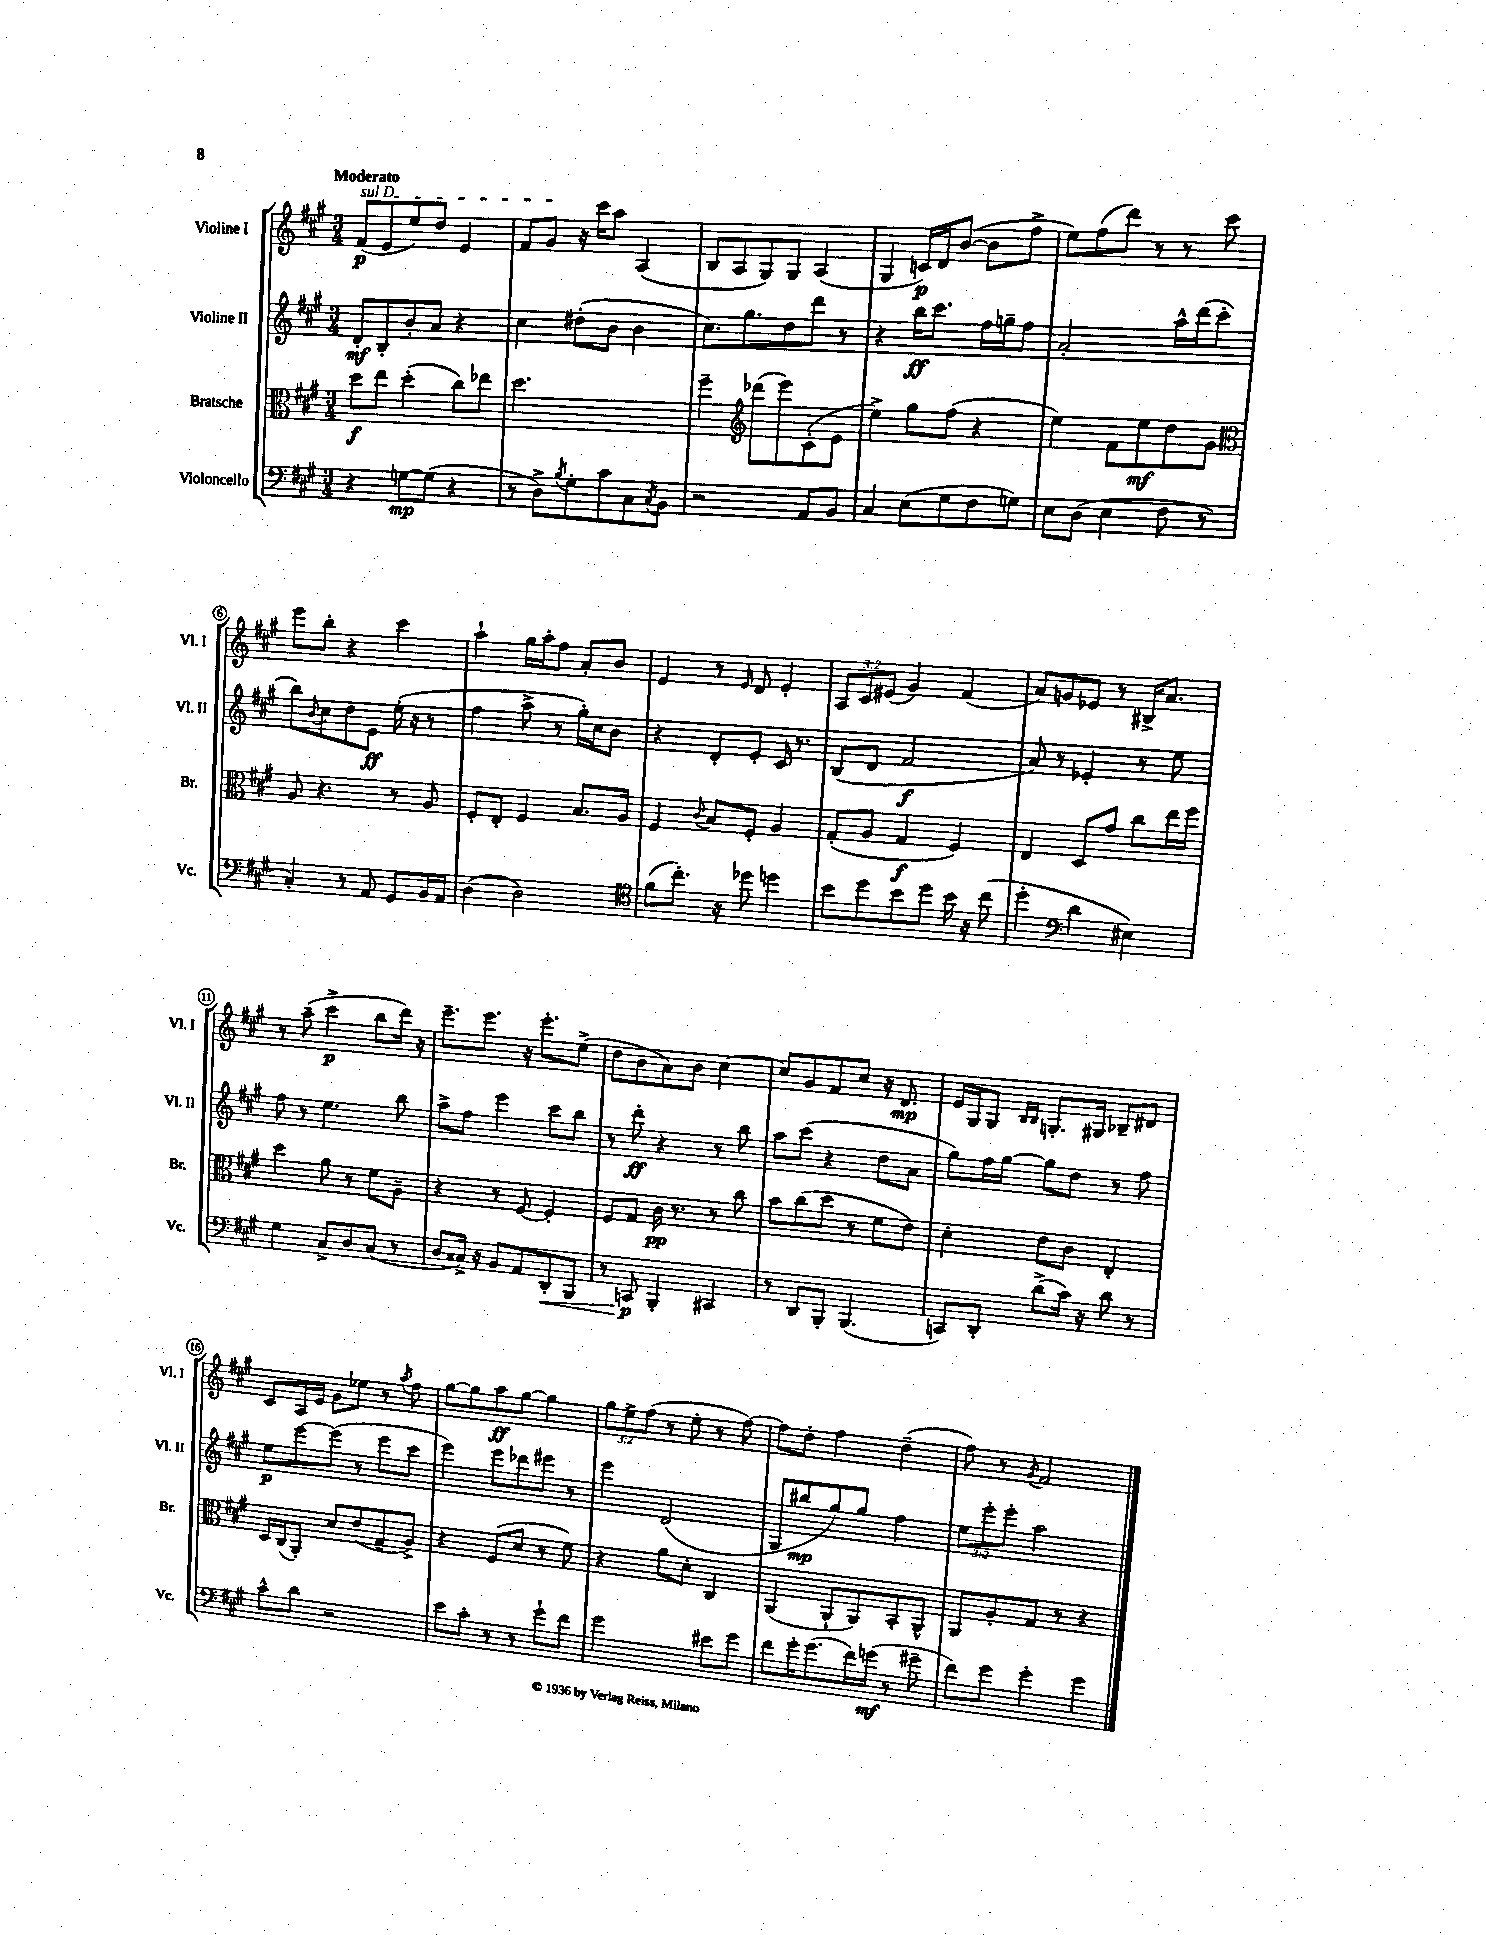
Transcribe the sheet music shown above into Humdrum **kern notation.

**kern	**kern	**kern	**kern
*staff4	*staff3	*staff2	*staff1
*clefF4	*clefC3	*clefG2	*clefG2
*k[f#c#g#]	*k[f#c#g#]	*k[f#c#g#]	*k[f#c#g#]
*M3/4	*M3/4	*M3/4	*M3/4
4r	8dd	8d'	(8f#
.	8ee	8B'	8e
[8G	(4dd'	8b'	8ee)
(8G]	.	8a	8dd
4r	8cc#)	4r	4e
.	8ee-	.	.
=	=	=	=
8r	2.dd	4cc#	8f#
8D^)	.	.	8g#
8qB	.	.	.
8G#'	.	(8dd#'	16r
.	.	.	16ccc#
8c#	.	8b	8aa
8C#	.	4b	(4A
8qC#	.	.	.
8BB	.	.	.
=	=	=	=
2r	4ff#~	8.cc#)	8B
.	.	.	8A
.	.	8.gg#	.
*	*clefG2	*	*
.	(8ddd-	.	8G#)
.	8eee)	8dd	8G#
8AA	(8c#'	8ddd	(4A
8BB	8e	8r	.
=	=	=	=
4C#	4ee^)	4r	4G#
(8E	8gg#	16bb	16c)
.	.	8.ccc#	16d
8G#	(8ff#	.	([8b
8F#	4r	16ff#	8b]
.	.	16gg~	.
8G)	.	8ff#	8ff#^
=	=	=	=
8E	4ee)	2a'	8ee)
(8D	.	.	(8ff#
4E	8f#	.	8ddd)
.	8ee	.	8r
8F#	8dd	16aa^^	8r
.	.	(16ddd	.
8r	8g#	8ccc#'	8ccc#
=	=	=	=
*	*clefC3	*	*
4C#')	8A	8bb)	8eee
.	.	8qqb	.
.	4.r	8cc#	8bb'
8r	.	8dd	4r
8AA	.	8e	.
8GG#	8r	(16ee'	4ccc#
.	.	16r	.
16BB	8A	8r	.
16AA	.	.	.
=	=	=	=
(4D	8F#'	4ff#	4aa`
.	8E'	.	.
2D)	4F#	8aa^	16gg#
.	.	.	16aa'
.	.	8r	8ff#
.	8.B	16gg#')	8a'
.	.	16cc#	.
.	.	8b	8b
.	16A	.	.
=	=	=	=
*clefC4	*	*	*
(8f#	4F#	4r	4e
8.cc#')	.	.	.
.	8qqc#	.	.
.	8B	8d'	8r
16r	.	.	.
.	.	.	16qqe
8dd-	8F#'	8e'	8d
4dd	4A	16c#	4e'
.	.	8.r	.
=	=	=	=
8b	(8G#'	(8B	12A
.	.	.	12c#
8dd	8A	8d	.
.	.	.	(12e#
8b	4G#	2f#	4g#)
8dd	.	.	.
16b	4F#)	.	(4f#
16r	.	.	.
(8cc#	.	.	.
=	=	=	=
4dd'	4E	8a)	8a)
.	.	8r	8g
*clefF4	*	*	*
4d	8D	4e-'	8e-
.	8g#	.	8r
4E#)	8cc#	8r	16B#^
.	.	.	8.a
.	16ee	8ee	.
.	16ff#	.	.
=	=	=	=
4G#	4dd	8ff#	8r
.	.	8r	(8aa~
8C#^	8a	4.ee	4ccc#^
8D	8r	.	.
(8C#	8f#	.	8bb
8r	8A~	8bb	16ddd)
.	.	.	16r
=	=	=	=
8D	4r	8aa^	8.eee~
16C##^)	.	8ff#	.
16r	.	.	8.eee
8BB	8r	4eee	.
8AA	[8F#	.	16r
.	.	.	8.eee'
8DD'	4F#']	8ccc#	.
8BBB	.	8bb	(8ee^
=	=	=	=
8r	8F#	8r	8dd
8CC	8G#	8ddd'	8b
4BBB'	16c#	4r	8a)
.	8.r	.	.
.	.	.	8b
4CC#	8r	8r	[4cc#
.	8cc#	8bb	.
=	=	=	=
8r	8b	8aa	8cc#]
8DD	(8cc#	(8ccc#	8g#
8BBB'	8dd	4r	8f#
(4.BBB	8r	.	8cc#
.	8f#	8dd	16r
.	.	.	8.d
.	8e)	8a	.
=	=	=	=
8CC)	4d'	8gg#)	16e
.	.	.	16G#
8DD'	.	16ff#	8G#
.	.	[16gg#	.
.	.	.	16qqB
.	.	.	16qqB
(8d^	8e	8gg#]	8.G'
16c#)	8c#	8dd	.
16r	.	.	16G#
8d	4E'	8r	8B-~
8r	.	8ff#	8d#
=	=	=	=
8c#^^	16D	8ee	8c#
.	(16C#	.	.
8d	8AA')	[8eee	16A
.	.	.	16e
2r	8d	(8eee]	8g#
.	(8e	8r	8ee-
.	8G#~	8eee	8r
.	.	.	8qaa
.	8A^)	8ccc#	8ff#
=	=	=	=
8e	4r	4eee)	[8gg#
8c#'	.	.	8gg#]
8r	(8F#	8eee	8aa
8r	8d	8ddd-	[8gg#
8g#`	8r	8eee#	4gg#]
8f#	8f#)	8r	.
=	=	=	=
2g#	4r	4eee	12gg#
.	.	.	12ee^
.	.	.	(12ff#
.	8a	(2d	8r
.	8d'	.	8ee'
8e#	4C#	.	8r
8g#	.	.	[8ff#)
=	=	=	=
8f#	(4AA	8G#	8ff#]
16g#'	.	8bb#	8dd'
(8.g#	.	.	.
.	8AA`	8gg#)	4ff#
16f#)	8AA)	8gg#	.
(16g	.	.	.
8r	8BB'	4ff#	(4dd~
8g#~	8AA^^	.	.
=	=	=	=
8f#)	8AA	12ee	8ff#)
.	.	12eee'	.
8g#	8A'	.	8r
.	.	12eee'	.
.	.	.	8qg#
4g#'	8G#	2aa	2f#
.	8r	.	.
4g#	4r	.	.
==	==	==	==
*-	*-	*-	*-
